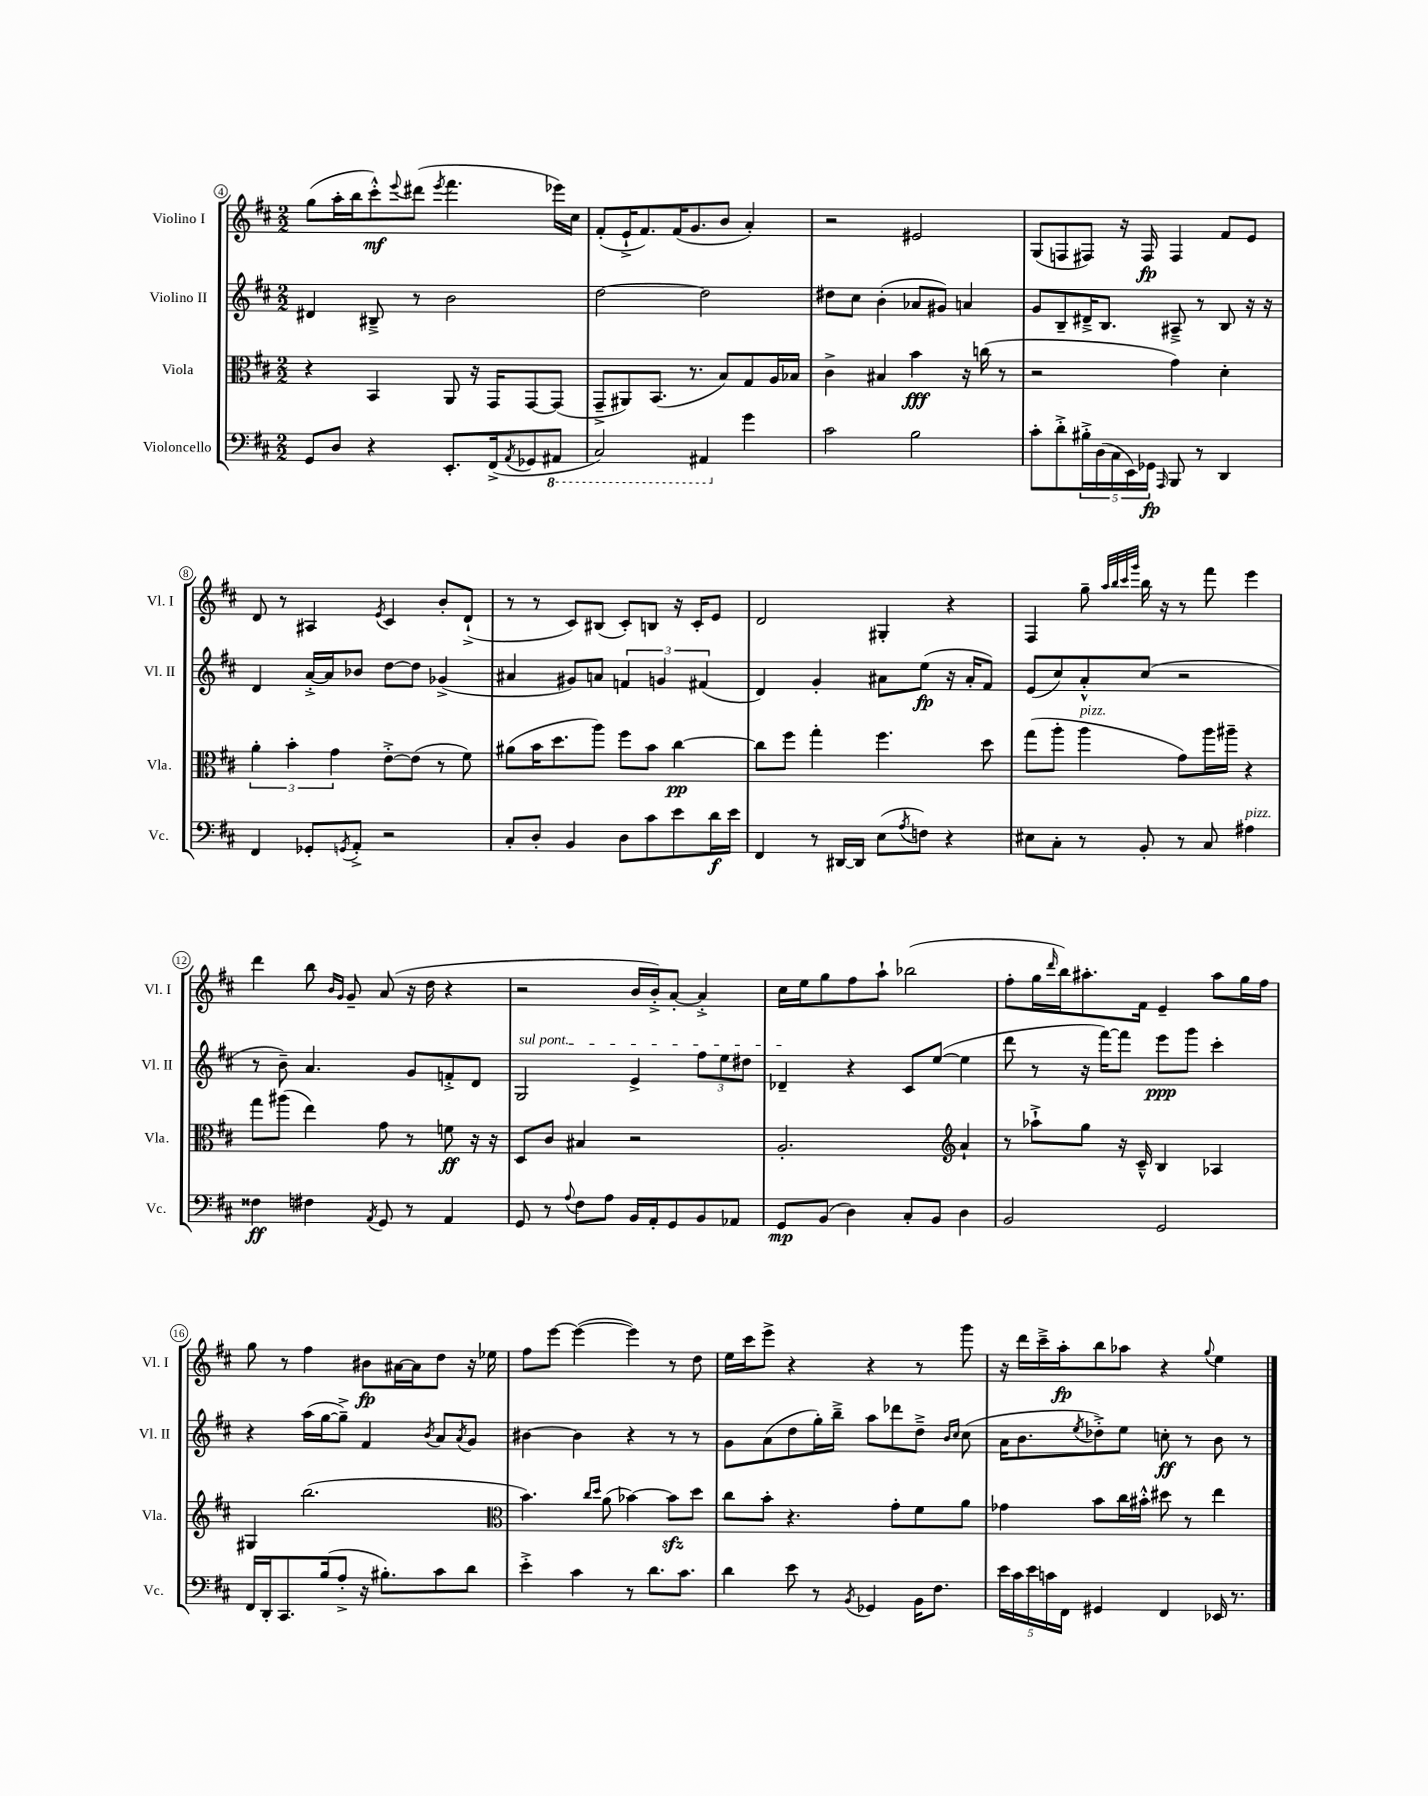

**kern	**dynam	**kern	**dynam	**kern	**dynam	**kern	**dynam
*part4	*part4	*part3	*part3	*part2	*part2	*part1	*part1
*staff4	*staff4	*staff3	*staff3	*staff2	*staff2	*staff1	*staff1
*I"Violoncello	*	*I"Viola	*	*I"Violino II	*	*I"Violino I	*
*I'Vc.	*	*I'Vla.	*	*I'Vl. II	*	*I'Vl. I	*
*clefF4	*	*clefC3	*	*clefG2	*	*clefG2	*
*k[f#c#]	*	*k[f#c#]	*	*k[f#c#]	*	*k[f#c#]	*
*M2/2	*	*M2/2	*	*M2/2	*	*M2/2	*
=4	=4	=4	=4	=4	=4	=4	=4
8GG/L	.	4r	.	4d#X/	.	(8gg\L	.
8D/J	.	.	.	.	.	16aa'\L	.
.	.	.	.	.	.	16bb\J	.
4r	.	4BB/	.	8B#X~^/	.	8ccc#'^^\)	mf
.	.	.	.	.	.	8qqeee/	.
.	.	.	.	8r	.	(8ddd#X\J	.
.	.	.	.	.	.	8qeee/	.
8.EE'/L	.	8AA/	.	2b\	.	4.fff#\	.
.	.	16r	.	.	.	.	.
(16FF#^/k	.	16GG/KL	.	.	.	.	.
8qAA/	.	.	.	.	.	.	.
8GG-X/	.	[8GG/	.	.	.	.	.
*8ba	*	*	*	*	*	*	*
8AAA#X/J	.	(8GG/J]	.	.	.	16eee-X\LL)	.
.	.	.	.	.	.	16cc#\JJ	.
=5	=5	=5	=5	=5	=5	=5	=5
2CC#/)	.	8GG~^/L	.	[2dd\	.	(8f#'/L	.
.	.	8AA#X/)	.	.	.	16e`^/K	.
.	.	.	.	.	.	8.f#/)	.
.	.	(8.BB/J	.	.	.	.	.
.	.	.	.	.	.	(16f#/K	.
.	.	8.r	.	.	.	8.g/	.
4AAA#X/	.	.	.	2dd\]	.	.	.
.	.	8B/L)	.	.	.	8b/J	.
*X8ba	*	*	*	*	*	*	*
4g\	.	8G/	.	.	.	4a'/)	.
.	.	16A/L	.	.	.	.	.
.	.	16B-X/JJ	.	.	.	.	.
=6	=6	=6	=6	=6	=6	=6	=6
2c#\	.	4c#^\	.	8dd#X\L	.	2r	.
.	.	.	.	8cc#\J	.	.	.
.	.	4B#X/	.	(4b'\	.	.	.
2B\	.	4b\	fff	8a-X/L	.	2e#X/	.
.	.	.	.	8g#X/J)	.	.	.
.	.	16r	.	4an/	.	.	.
.	.	(16ccn\	.	.	.	.	.
.	.	8r	.	.	.	.	.
=7	=7	=7	=7	=7	=7	=7	=7
8c#'\L	.	2r	.	8g/L	.	(8G/L	.
8d'^\	.	.	.	8B~/	.	8Fn/	.
20B#X'^\L	.	.	.	16d#X~^/K	.	8F#X/J)	.
(20D\	.	.	.	.	.	.	.
.	.	.	.	8.B/J	.	.	.
20C#\	.	.	.	.	.	.	.
.	.	.	.	.	.	16r	.
20EE\)	.	.	.	.	.	.	.
.	.	.	.	.	.	16F#/	fp
20GG-X\JJ	fp	.	.	.	.	.	.
16qqAAA/	.	.	.	.	.	.	.
8BBB/	.	4g\)	.	8A#X~^/	.	4F#/	.
8r	.	.	.	8r	.	.	.
4DD/	.	4d'\	.	8B/	.	8f#/L	.
.	.	.	.	16r	.	8e/J	.
.	.	.	.	16r	.	.	.
!!LO:LB:g=z
=8	=8	=8	=8	=8	=8	=8	=8
4FF#/	.	6a'\	.	4d/	.	8d/	.
.	.	.	.	.	.	8r	.
.	.	6b'\	.	.	.	.	.
8GG-X'/L	.	.	.	[16a'^/LL	.	4A#X/	.
.	.	.	.	16a/J]	.	.	.
.	.	6g\	.	.	.	.	.
8qGGn/	.	.	.	.	.	.	.
8AA'^/J	.	.	.	8b-X/J	.	.	.
.	.	.	.	.	.	8qe/	.
2r	.	[8e'^\L	.	[8dd\L	.	4c#/	.
.	.	(8e\J]	.	8dd\J]	.	.	.
.	.	8r	.	(4g-X^/	.	8b'/L	.
.	.	8f#\)	.	.	.	(8d`^/J	.
=9	=9	=9	=9	=9	=9	=9	=9
8C#'/L	.	(8a#X\L	.	4a#X/	.	8r	.
8D'/J	.	16b\K	.	.	.	8r	.
.	.	8.dd\	.	.	.	.	.
4BB/	.	.	.	8g#X/L)	.	8c#/L)	.
.	.	8aa\J)	.	8an/J	.	(8B#X/J	.
8D\L	.	8ff#\L	.	6fn/	.	8c#'/L)	.
8c#\	.	8b\J	.	.	.	8Bn/J	.
.	.	.	.	6gn/	.	.	.
8e\	.	[4cc#\	pp	.	.	16r	.
.	.	.	.	.	.	16c#'/KL	.
.	.	.	.	(6f#X/	.	.	.
16d\L	f	.	.	.	.	8e/J	.
16e\JJ	.	.	.	.	.	.	.
=10	=10	=10	=10	=10	=10	=10	=10
4FF#/	.	8cc#\L]	.	4d/)	.	2d/	.
.	.	8ff#\J	.	.	.	.	.
8r	.	4gg'\	.	4g'/	.	.	.
[16DD#X/LL	.	.	.	.	.	.	.
16DD#/JJ]	.	.	.	.	.	.	.
(8E\L	.	4.ff#\	.	8a#X\L	.	4G#X'/	.
8qA/	.	.	.	.	.	.	.
8Fn\J)	.	.	.	(8ee\J	fp	.	.
4r	.	.	.	16r	.	4r	.
.	.	.	.	16a#'/KL	.	.	.
.	.	8dd\	.	8f#/J)	.	.	.
=11	=11	=11	=11	=11	=11	=11	=11
8E#X\L	.	(8gg\L	.	(8e/L	.	4F#/	.
8C#'\J	.	8aa'\J	.	8cc#/)	.	.	.
!	!	!LO:TX:a:i:t=pizz.	!	!	!	!	!
8r	.	4aa\	.	8a'^^/	.	8gg~\	.
.	.	.	.	.	.	32qqaa/LLL	.
.	.	.	.	.	.	32qqbb/	.
.	.	.	.	.	.	32qqccc#/	.
.	.	.	.	.	.	32qqggg/JJJ	.
8BB'/	.	.	.	(8cc#/J	.	16bb\	.
.	.	.	.	.	.	16r	.
8r	.	8g\L)	.	2r	.	8r	.
8C#/	.	16aa\L	.	.	.	8fff#\	.
.	.	16aa#X~\JJ	.	.	.	.	.
!LO:TX:a:i:t=pizz.	!	!	!	!	!	!	!
4A#X\	.	4r	.	.	.	4eee\	.
!!LO:LB:g=z
=12	=12	=12	=12	=12	=12	=12	=12
4F##X\	ff	8gg\L	.	8r	.	4ddd\	.
.	.	(8aa#X\J	.	8b~\)	.	.	.
4F#X\	.	4ee\)	.	4.a/	.	8bb\	.
.	.	.	.	.	.	16qqb/LL	.
.	.	.	.	.	.	16qqg/JJ	.
.	.	.	.	.	.	8g~/	.
8qAA/	.	.	.	.	.	.	.
8GG/	.	8g\	.	.	.	(8a/	.
8r	.	8r	.	8g/L	.	16r	.
.	.	.	.	.	.	16dd\	.
4AA/	.	8fn\	ff	8fn'^/	.	4r	.
.	.	16r	.	8d/J	.	.	.
.	.	16r	.	.	.	.	.
=13	=13	=13	=13	=13	=13	=13	=13
!	!	!	!	!LO:TX:a:i:t=sul pont.	!	!	!
8GG/	.	8D/L	.	2G/	.	2r	.
8r	.	8c#/J	.	.	.	.	.
8qqA/	.	.	.	.	.	.	.
8F#\L	.	4B#X/	.	.	.	.	.
8A\J	.	.	.	.	.	.	.
16BB/LL	.	2r	.	4e^/	.	16b/LL	.
16AA'/J	.	.	.	.	.	16b'^/J)	.
8GG/	.	.	.	.	.	[8a'/J	.
8BB/	.	.	.	12ff#\L	.	4a'^/]	.
.	.	.	.	12ee\	.	.	.
8AA-X/J	.	.	.	.	.	.	.
.	.	.	.	12dd#X\J	.	.	.
=14	=14	=14	=14	=14	=14	=14	=14
8GG/L	mp	2.A'/	.	4d-X~/	.	16cc#\LL	.
.	.	.	.	.	.	16ee\J	.
(8BB/J	.	.	.	.	.	8gg\	.
4D\)	.	.	.	4r	.	8ff#\	.
.	.	.	.	.	.	8aa`\J	.
8C#'/L	.	.	.	8c#/L	.	(2bb-X\	.
8BB/J	.	.	.	([8ee/J	.	.	.
*	*	*clefG2	*	*	*	*	*
4D\	.	4a`/	.	4ee\]	.	.	.
=15	=15	=15	=15	=15	=15	=15	=15
2BB/	.	8r	.	8ddd\	.	8ff#'\L	.
.	.	8aa-X`^\L	.	8r	.	16gg\L	.
.	.	.	.	.	.	16qqddd/	.
.	.	.	.	.	.	16bb\J)	.
.	.	8gg\J	.	16r	.	8.aa#X'\	.
.	.	.	.	[16fff#\KL)	.	.	.
.	.	16r	.	8fff#\J]	.	.	.
.	.	16c#~^^/	.	.	.	16f#\Jk	.
2GG/	.	4B/	.	8eee\L	ppp	4e~/	.
.	.	.	.	8ggg\J	.	.	.
.	.	4A-X/	.	4ccc#'\	.	8aa#\L	.
.	.	.	.	.	.	16gg\L	.
.	.	.	.	.	.	16ff#\JJ	.
!!LO:LB:g=z
=16	=16	=16	=16	=16	=16	=16	=16
16FF#/LL	.	4G#X/	.	4r	.	8gg\	.
16DD'/J	.	.	.	.	.	.	.
8.CC#/	.	.	.	.	.	8r	.
.	.	(2.bb\	.	(16aa\LL	.	4ff#\	.
(16B/k	.	.	.	[16gg\J	.	.	.
8A'^/J	.	.	.	8gg~^\J])	.	.	.
16r	.	.	.	4f#/	.	8b#X\L	fp
8.B#X'\L)	.	.	.	.	.	.	.
.	.	.	.	.	.	[16a#X\L	.
.	.	.	.	.	.	16a#\J]	.
.	.	.	.	8qb/	.	.	.
8c#\	.	.	.	8a/L	.	8dd\J	.
.	.	.	.	8qa/	.	.	.
8d\J	.	.	.	8g/J	.	16r	.
.	.	.	.	.	.	16ee-X\	.
=17	=17	=17	=17	=17	=17	=17	=17
*	*	*clefC3	*	*	*	*	*
4e'^\	.	4.b\)	.	[4b#X\	.	8ff#\L	.
.	.	.	.	.	.	[8eee\J	.
4c#\	.	.	.	4b#\]	.	(4eee\_	.
.	.	16qqcc#/LL	.	.	.	.	.
.	.	16qqdd/JJ	.	.	.	.	.
.	.	(8a\	.	.	.	.	.
8r	.	[4b-X\)	.	4r	.	4eee\])	.
8.d\L	.	.	.	.	.	.	.
.	.	8b-zz\L]	.	8r	.	8r	.
8.c#\J	.	.	.	.	.	.	.
.	.	8dd\J	.	8r	.	8dd\	.
=18	=18	=18	=18	=18	=18	=18	=18
4d\	.	8cc#\L	.	8g\L	.	16ee\LL	.
.	.	.	.	.	.	16ccc#\J	.
.	.	8b'\J	.	(8a\	.	8eee^\J	.
8e\	.	4.r	.	8dd\	.	4r	.
8r	.	.	.	16gg'\L)	.	.	.
.	.	.	.	16bb~^\JJ	.	.	.
8qBB/	.	.	.	.	.	.	.
4GG-X/	.	.	.	8aa\L	.	4r	.
.	.	8g'\L	.	8ddd-X\	.	.	.
16BB\KL	.	8f#\	.	8dd~^\J	.	8r	.
8.F#\J	.	.	.	.	.	.	.
.	.	.	.	16qqb/LL	.	.	.
.	.	.	.	16qqcc#/JJ	.	.	.
.	.	8a\J	.	(8cc#\	.	8ggg\	.
=19	=19	=19	=19	=19	=19	=19	=19
20e\LL	.	4g-X\	.	16a\KL	.	16r	.
20c#\	.	.	.	.	.	.	.
.	.	.	.	8.b\	.	16ddd\LL	.
20e\	.	.	.	.	.	.	.
.	.	.	.	.	.	16ccc#~^\	.
20cn\	.	.	.	.	.	.	.
.	.	.	.	.	.	16aa'\J	fp
20FF#\JJ	.	.	.	.	.	.	.
.	.	.	.	8qee/	.	.	.
4GG#X/	.	8b\L	.	8dd-X'^\)	.	8bb\	.
.	.	16cc#\L	.	8ee\J	.	8aa-X\J	.
.	.	16b#X'^^\JJ	.	.	.	.	.
4FF#/	.	8dd#X\	.	8ccn'\	ff	4r	.
.	.	8r	.	8r	.	.	.
.	.	.	.	.	.	8qqgg/	.
16EE-X/	.	4ee\	.	8b\	.	4ee\	.
8.r	.	.	.	.	.	.	.
.	.	.	.	8r	.	.	.
==	==	==	==	==	==	==	==
*-	*-	*-	*-	*-	*-	*-	*-
